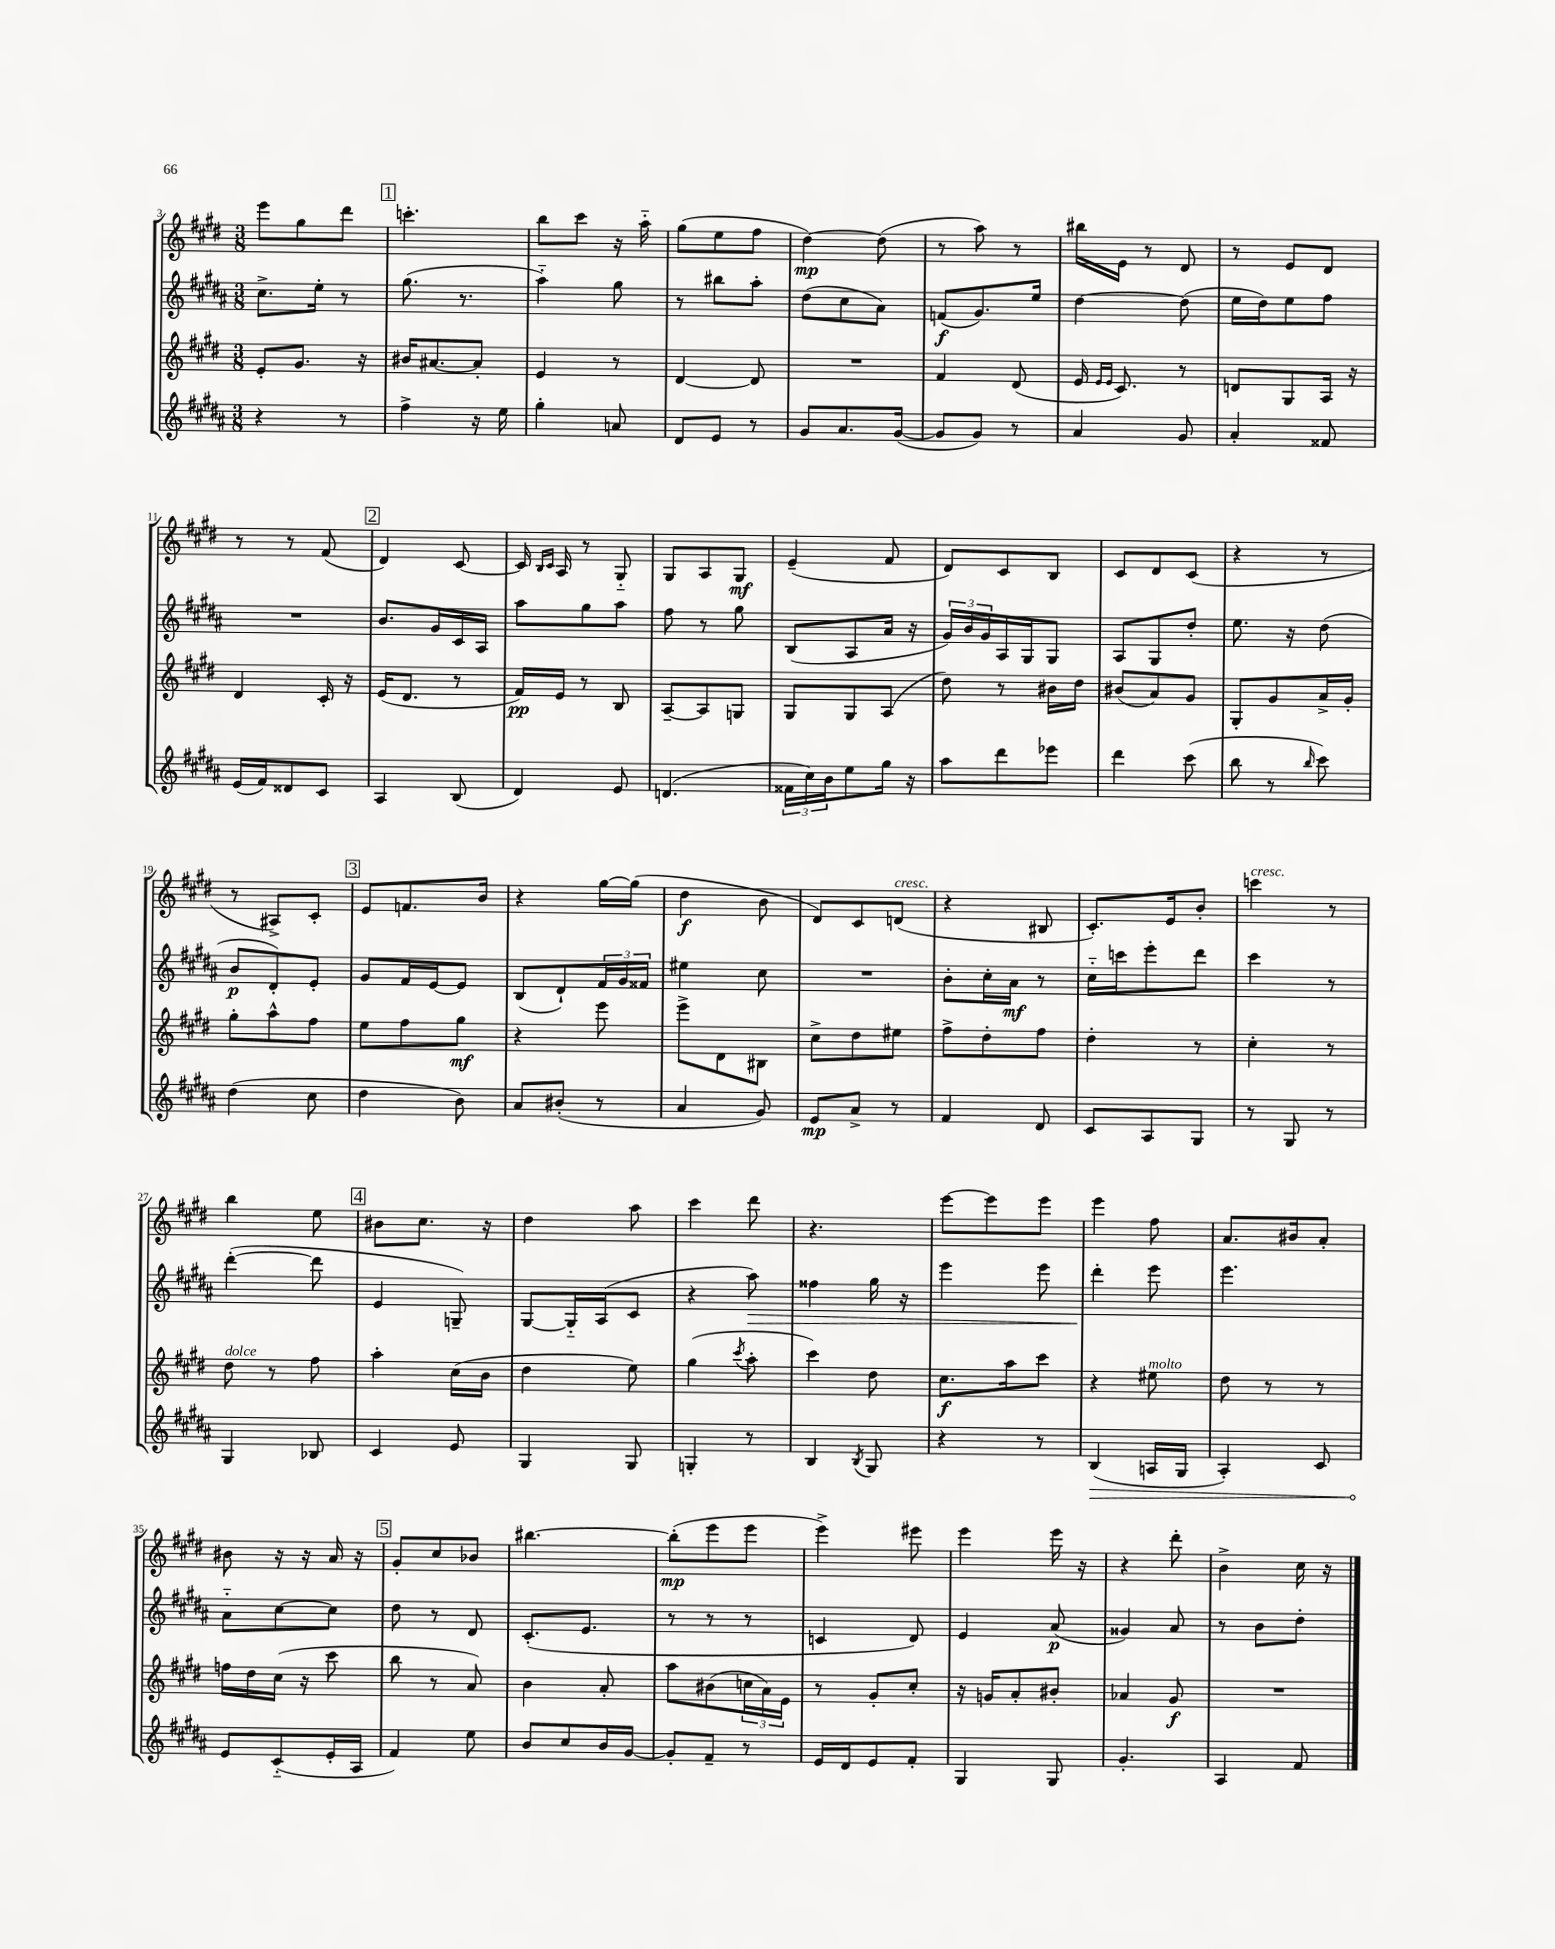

**kern	**kern	**kern	**kern
*staff4	*staff3	*staff2	*staff1
*clefG2	*clefG2	*clefG2	*clefG2
*k[f#c#g#d#a#]	*k[f#c#g#d#]	*k[f#c#g#d#a#]	*k[f#c#g#d#]
*M3/8	*M3/8	*M3/8	*M3/8
4r	8e'	8.cc#^	8eee
.	8.g#	.	8gg#
.	.	16ee'	.
8r	.	8r	8ddd#
.	16r	.	.
=	=	=	=
4ff#^	16b#	(8.gg#	4.ccc'
.	[8.a#	.	.
.	.	8.r	.
16r	8a#']	.	.
16ee	.	.	.
=	=	=	=
4gg#'	4e	4aa#'~)	8bb
.	.	.	8ccc#
8a	8r	8gg#	16r
.	.	.	16aa'~
=	=	=	=
8d#	[4d#	8r	(8gg#
8e	.	8bb#	8ee
8r	8d#]	8aa#'	8ff#
=	=	=	=
8g#	4.r	(8dd#	[4dd#)
8.a#	.	8cc#	.
.	.	8a#)	(8dd#]
([16g#	.	.	.
=	=	=	=
8g#]	4f#	(8f	8r
8g#)	.	8.g#)	8aa)
8r	(8d#	.	8r
.	.	16ee	.
=	=	=	=
4a#	16e	[4dd#	16bb#
.	16qqe	.	.
.	16qqe	.	.
.	8.c#)	.	16e
.	.	.	8r
8g#	8r	(8dd#]	8d#
=	=	=	=
4a#'	8d	16ee	8r
.	.	16dd#)	.
.	8G#	8ee	8e
8f##	16A	8ff#	8d#
.	16r	.	.
=	=	=	=
(16e	4d#	4.r	8r
16f#)	.	.	.
8d##	.	.	8r
8c#	16c#'	.	(8f#
.	16r	.	.
=	=	=	=
4A#	(16e	8.b	4d#)
.	8.d#	.	.
.	.	16g#	.
(8B	8r	16c#	[8c#
.	.	16A#	.
=	=	=	=
4d#)	16f#)	8aa#	16c#]
.	.	.	16qqB
.	.	.	16qqc#
.	16e	.	16A
.	8r	8gg#	8r
8e	8B	8aa#	8G#'~
=	=	=	=
(4.d	[8A~	8ff#	8G#
.	8A]	8r	8A
.	8G	8gg#	8G#
=	=	=	=
24f##	8G#	(8B	(4e~
24cc#)	.	.	.
24b	.	.	.
8ee	8G#	8A#	.
16gg#	(8A	16a#	8f#
16r	.	16r	.
=	=	=	=
8aa#	8dd#)	24g#)	8d#)
.	.	24b	.
.	.	24g#	.
8ddd#	8r	16A#	8c#
.	.	16G#	.
8eee-	16b#	8G#	8B
.	16dd#	.	.
=	=	=	=
4ddd#	(8b#	8A#	8c#
.	8a)	8G#	8d#
(8ccc#	8g#	8dd#'	(8c#
=	=	=	=
8bb	8G#'	8.ee	4r
8r	8g#	.	.
.	.	16r	.
16qqbb	.	.	.
8ccc#)	16a^	(8dd#	8r
.	16g#'	.	.
=	=	=	=
(4dd#	8gg#'	8b	8r
.	8aa^^	8d#')	8A#^)
8cc#	8ff#	8e'	8c#'
=	=	=	=
4dd#	8ee	8g#	8e
.	8ff#	16f#	8.f
.	.	[16e	.
8b)	8gg#	8e]	.
.	.	.	16b
=	=	=	=
8a#	4r	(8B	4r
(8b#'	.	8d#`)	.
8r	8eee	24f#	[16gg#
.	.	24g#	.
.	.	.	(16gg#]
.	.	24f##	.
=	=	=	=
4a#	8eee^	4ee#	4dd#
.	8d#	.	.
8g#)	8B#	8cc#	8b
=	=	=	=
8e	8cc#^	4.r	8d#)
8a#^	8dd#	.	8c#
8r	8ee#	.	(8d
=	=	=	=
4f#	8ff#^	8b'	4r
.	8dd#'	16cc#'	.
.	.	16a#	.
8d#	8ff#	8r	8B#
=	=	=	=
8c#	4dd#'	16cc#'~	8.c#')
.	.	16ccc	.
8A#	.	8eee'	.
.	.	.	16e
8G#	8r	8ddd#	8b'
=	=	=	=
8r	4cc#'	4ccc#	4ccc
8G#	.	.	.
8r	8r	8r	8r
=	=	=	=
4G#	8dd#	([4ddd#'	4bb
.	8r	.	.
8B-	8ff#	8ddd#]	8ee
=	=	=	=
4c#	4aa'	4e	8b#
.	.	.	8.cc#
8e	(16cc#	8G~)	.
.	16b	.	16r
=	=	=	=
4G#	4dd#	[8G#	4dd#
.	.	16G#'~]	.
.	.	(16A#	.
8G#	8ee)	8c#	8aa
=	=	=	=
4G'	(4gg#	4r	4ccc#
.	8qccc#	.	.
8r	8aa'	8aa#)	8ddd#
=	=	=	=
4B	4ccc#)	4ff##	4.r
8qB	.	.	.
8G#	8dd#	16gg#	.
.	.	16r	.
=	=	=	=
4r	8.cc#	4eee	[8eee
.	.	.	8eee]
.	16aa	.	.
8r	8ccc#	8eee	8eee
=	=	=	=
(4B	4r	4ddd#'	4eee
16A	8ee#	8eee	8ff#
16G#	.	.	.
=	=	=	=
4A#')	8dd#	4.eee	8.a
.	8r	.	.
.	.	.	16b#
8c#	8r	.	8a'
=	=	=	=
8e	16ff	8a#'~	8b#
.	16dd#	.	.
(8c#'~	(16cc#	[8cc#	16r
.	16r	.	16r
16e'	8ccc#	8cc#]	16a
16A#	.	.	16r
=	=	=	=
4f#)	8bb	8dd#	8g#'
.	8r	8r	8cc#
8ee	8a)	8d#	8b-
=	=	=	=
8b	4b	(8.c#'	[4.bb#
8cc#	.	.	.
.	.	8.e	.
16b	8a'	.	.
[16g#	.	.	.
=	=	=	=
8g#']	8aa	8r	(8bb#']
8f#~	(8b#	8r	8eee
8r	24cc	8r	8eee
.	24a)	.	.
.	24e	.	.
=	=	=	=
16e	8r	4c	4eee^)
16d#	.	.	.
8e	8g#'	.	.
8f#'	8cc#'	8d#)	8eee#
=	=	=	=
4G#	16r	4e	4eee
.	16g	.	.
.	8a'	.	.
8G#	8b#'	(8a#	16eee
.	.	.	16r
=	=	=	=
4.g#'	4a-	4g##)	4r
.	8g#	8a#	8ddd#'
=	=	=	=
4A#	4.r	8r	4b^
.	.	8b	.
8f#	.	8dd#'	16cc#
.	.	.	16r
==	==	==	==
*-	*-	*-	*-
